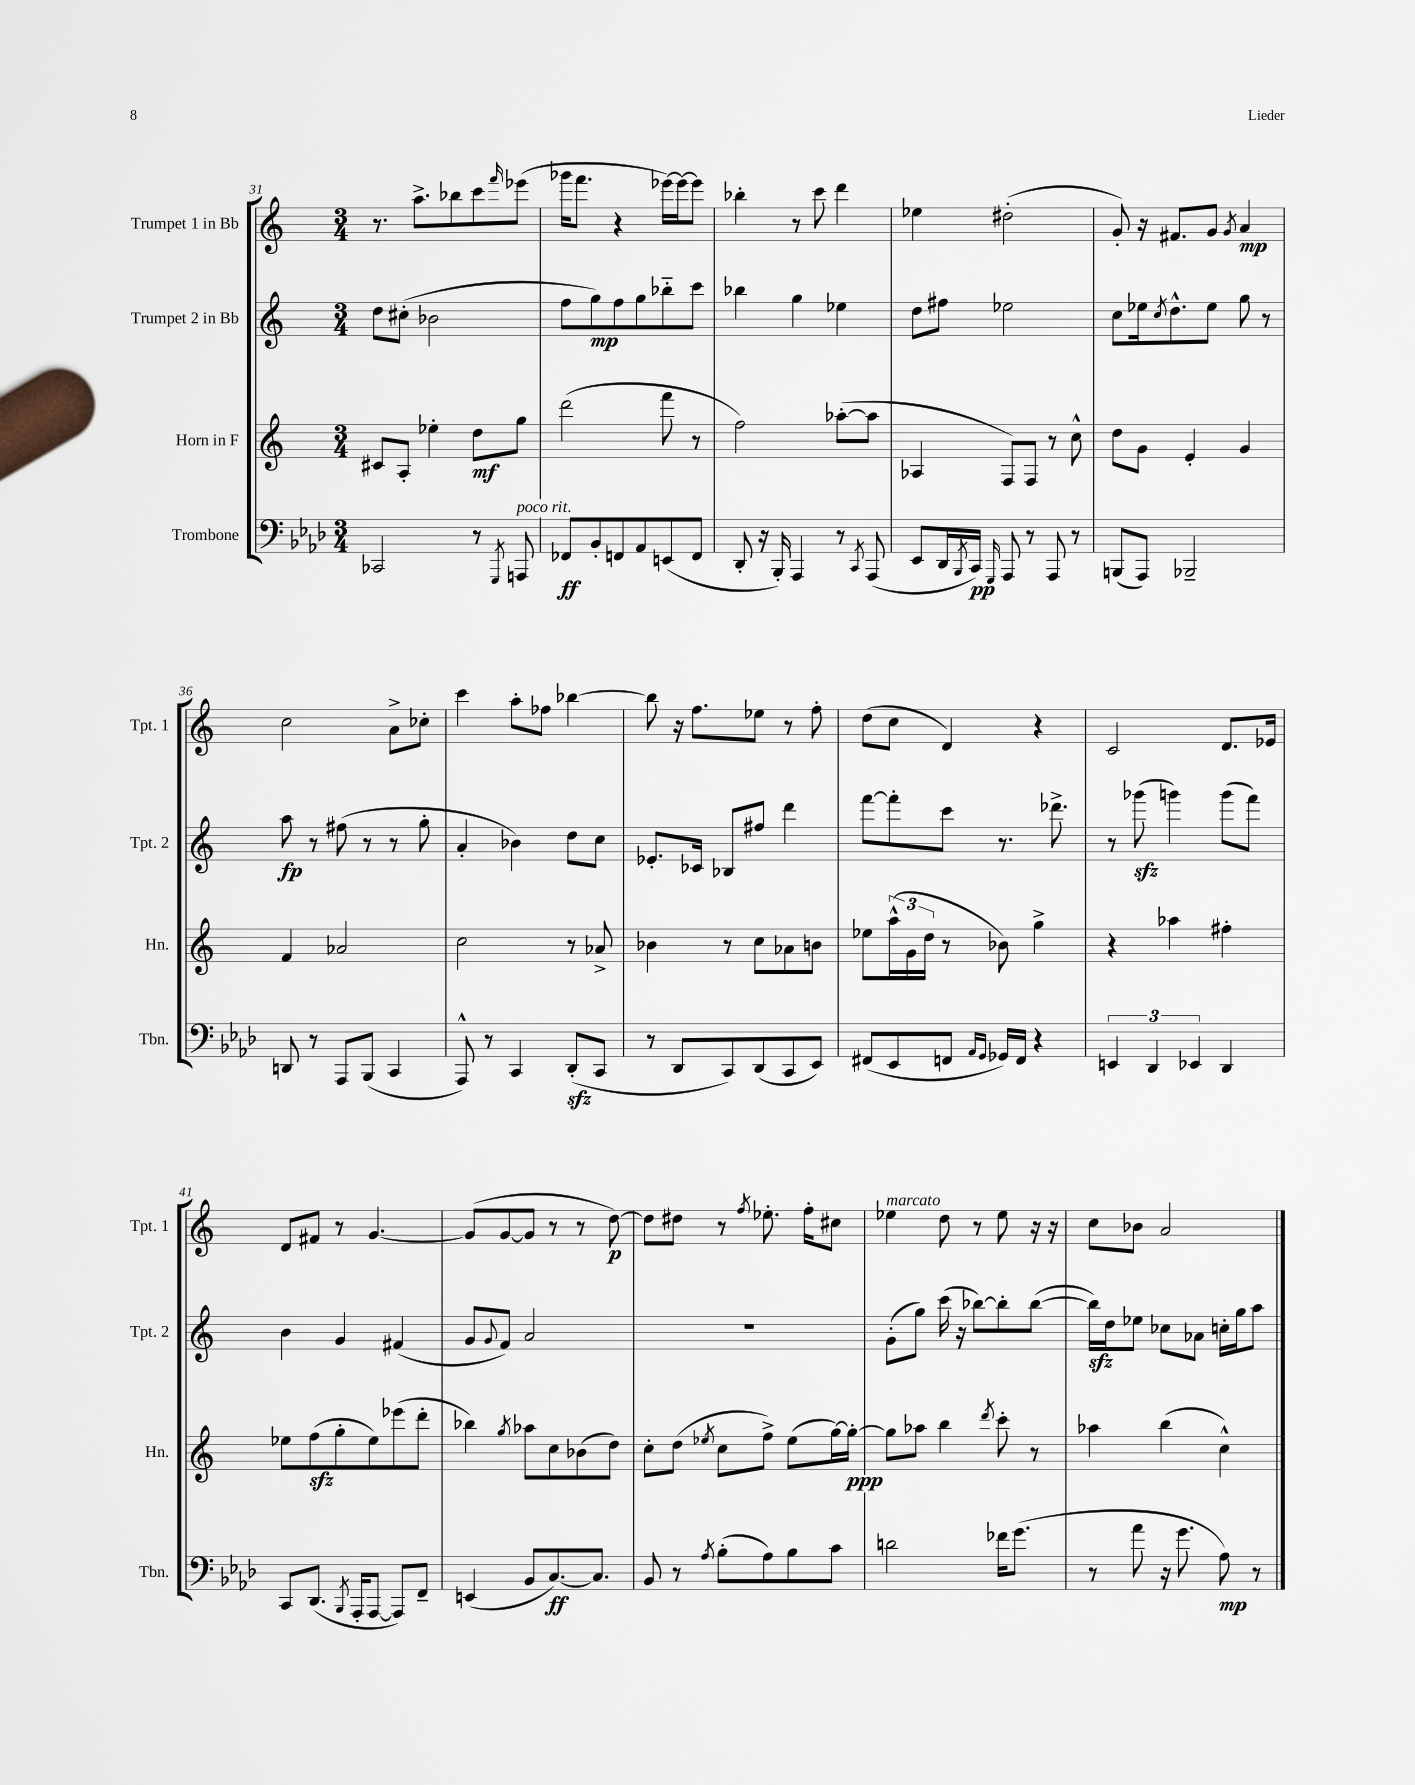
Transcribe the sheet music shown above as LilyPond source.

<<
\new StaffGroup <<
\new Staff = "s0" \with { instrumentName = "Trumpet 1 in Bb" shortInstrumentName = "Tpt. 1" } {
    \clef treble \key c \major \numericTimeSignature \time 3/4
    r8. a''8.-> bes''8 c'''8 \grace { f'''16 } ees'''8( |
    ges'''16 f'''8. r4 ees'''16~) ees'''16~ ees'''8 |
    bes''4-. r8 c'''8 d'''4 |
    ees''4 dis''2-.( |
    g'8-.) r16 fis'8. g'8 \acciaccatura { g'8 } a'4\mp |
    c''2 a'8-> ces''8-. |
    c'''4 a''8-. fes''8 bes''4~ |
    bes''8 r16 f''8. ees''8 r8 f''8-. |
    d''8( c''8 d'4) r4 |
    c'2 d'8. ees'16 |
    d'8 fis'8 r8 g'4.~ |
    g'8( g'8~ g'8 r8 r8 d''8~\p) |
    d''8 dis''8 r8 \acciaccatura { f''8 } ees''8.-. f''16-. cis''8 |
    ees''4^\markup { \italic "marcato" } d''8 r8 ees''8 r16 r16 |
    c''8 bes'8 a'2 \bar "|." |
}
\new Staff = "s1" \with { instrumentName = "Trumpet 2 in Bb" shortInstrumentName = "Tpt. 2" } {
    \clef treble \key c \major \numericTimeSignature \time 3/4
    d''8 cis''8-.( bes'2 |
    f''8 g''8\mp) f''8 g''8 bes''8-_ c'''8 |
    bes''4 g''4 ees''4 |
    d''8 fis''8 ees''2 |
    c''8 ees''16 \acciaccatura { c''8 } d''8.-^ ees''8 g''8 r8 |
    a''8\fp r8 fis''8( r8 r8 g''8-. |
    a'4-. bes'4) d''8 c''8 |
    ees'8.-. ces'16 bes8 fis''8 d'''4 |
    f'''8~ f'''8-. c'''8 r8. des'''8.-> |
    r8 ges'''8\sfz( g'''4) g'''8( f'''8) |
    b'4 g'4 fis'4( |
    g'8 \appoggiatura { g'8 } f'8) a'2 |
    R2. |
    g'8-.( g''8) c'''16( r16 bes''8~) bes''8-. bes''8~( |
    bes''16\sfz) d''16 ees''8 ces''8 aes'8 c''16-. g''16 a''8 \bar "|." |
}
\new Staff = "s2" \with { instrumentName = "Horn in F" shortInstrumentName = "Hn." } {
    \clef treble \key c \major \numericTimeSignature \time 3/4
    cis'8 a8-. ees''4-. d''8\mf g''8 |
    d'''2( f'''8 r8 |
    f''2) aes''8~-.( aes''8 |
    aes4 f8) f8 r8 c''8-^ |
    d''8 g'8 e'4-. g'4 |
    f'4 aes'2 |
    c''2 r8 aes'8-> |
    bes'4 r8 c''8 aes'8 b'8 |
    ees''8 \tuplet 3/2 { a''16-^( g'16 d''16 } r8 bes'8) g''4-> |
    r4 aes''4 fis''4-. |
    ees''8 f''8\sfz( g''8-. ees''8) ees'''8( d'''8-. |
    bes''4) \acciaccatura { g''8 } aes''8 c''8 bes'8( d''8) |
    c''8-. d''8( \acciaccatura { ees''8 } c''8 f''8->) ees''8( g''16~) g''16~-.\ppp |
    g''8 aes''8 b''4 \acciaccatura { d'''8 } c'''8-. r8 |
    aes''4 b''4( c''4-^) \bar "|." |
}
\new Staff = "s3" \with { instrumentName = "Trombone" shortInstrumentName = "Tbn." } {
    \clef bass \key aes \major \numericTimeSignature \time 3/4
    ces,2 r8 \acciaccatura { g,,8 } a,,8^\markup { \italic "poco rit." } |
    fes,8\ff bes,8-. f,8 aes,8 e,8( f,8 |
    des,8-. r16 bes,,16-.) aes,,4 r8 \acciaccatura { c,8 } aes,,8( |
    ees,8 des,16 \acciaccatura { bes,,8 } c,16\pp) \grace { g,,16 } aes,,8 r8 aes,,8 r8 |
    b,,8( aes,,8) bes,,2-- |
    d,8 r8 aes,,8 bes,,8( c,4 |
    aes,,8-^) r8 c,4 des,8-.\sfz( c,8 |
    r8 des,8 c,8) des,8( c,8 ees,8) |
    fis,8( ees,8 f,8 \grace { aes,16 g,16 } ges,16) f,16 r4 |
    \tuplet 3/2 { e,4 des,4 ees,4 } des,4 |
    c,8 des,8.( \acciaccatura { bes,,8 } aes,,16-. aes,,8~ aes,,8) f,8-- |
    e,4( bes,8 c8.~\ff) c8. |
    bes,8 r8 \acciaccatura { aes8 } bes8-.( aes8) bes8 c'8 |
    d'2 fes'16 g'8.( |
    r8 aes'8 r16 g'8. aes8\mp) r8 \bar "|." |
}
>>
>>
\layout { \context { \Score currentBarNumber = #31 } }
